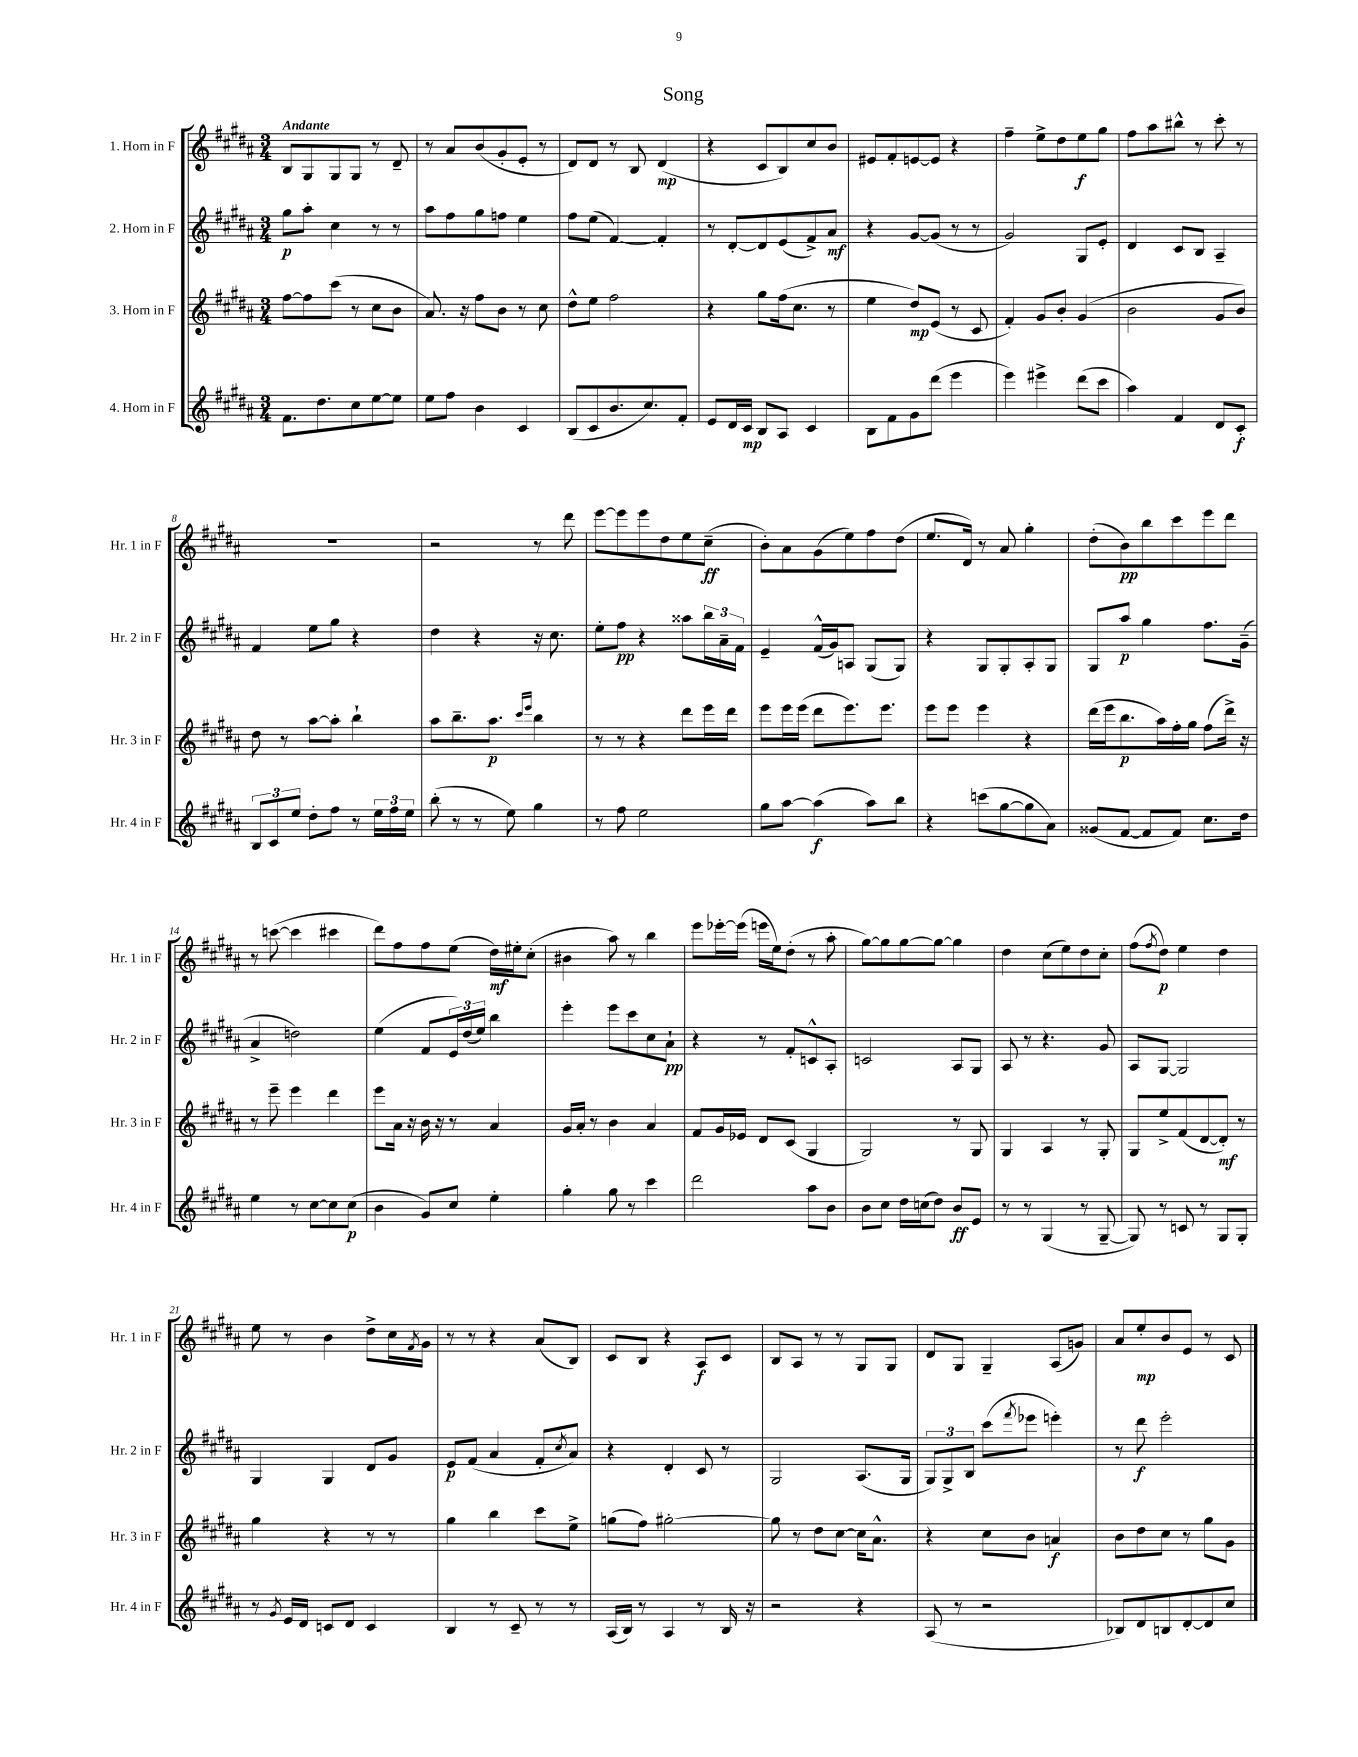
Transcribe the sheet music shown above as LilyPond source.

\header { title = "Song" }
<<
\new StaffGroup <<
\new Staff = "s0" \with { instrumentName = "1. Horn in F" shortInstrumentName = "Hr. 1 in F" } {
    \clef treble \key b \major \numericTimeSignature \time 3/4 \tempo "Andante"
    b8 gis8 gis8 gis8 r8 dis'8-- |
    r8 ais'8 b'8( gis'8-. e'8-. r8 |
    dis'8) dis'8 r8 b8 dis'4\mp( |
    r4 cis'8 b8) cis''8 b'8 |
    eis'8 fis'8-. e'8~ e'8 r4 |
    fis''4-- e''8-> dis''8 e''8\f gis''8 |
    fis''8 ais''8 bis''8-^ r8 cis'''8-. r8 |
    R2. |
    r2 r8 dis'''8 |
    e'''8~ e'''8 e'''8 dis''8 e''8 cis''8--\ff( |
    b'8-.) ais'8 gis'8( e''8) fis''8 dis''8( |
    e''8. dis'16) r8 ais'8 gis''4-. |
    dis''8-.( b'8\pp) b''8 cis'''8 e'''8 dis'''8 |
    r8 c'''8~( c'''4 cis'''4 |
    dis'''8) fis''8 fis''8 e''8( dis''16\mf) eis''16-. cis''8-.( |
    bis'4 ais''8) r8 b''4 |
    e'''8 ees'''16~-. ees'''16( e'''16 e''16) dis''8-.( r8 ais''8-. |
    gis''8~) gis''8 gis''8~ gis''8~ gis''4 |
    dis''4 cis''8( e''8) dis''8 cis''8-. |
    fis''8( \acciaccatura { fis''8 } dis''8\p) e''4 dis''4 |
    e''8 r8 b'4 dis''8-> cis''16 \acciaccatura { fis'8 } gis'16 |
    r8 r8 r4 ais'8( b8) |
    cis'8 b8 r4 ais8\f cis'8 |
    b8 ais8 r8 r8 gis8 gis8 |
    dis'8 gis8 gis4-- ais8( g'8) |
    ais'8 e''8-.\mp b'8 e'8 r8 cis'8 \bar "|." |
}
\new Staff = "s1" \with { instrumentName = "2. Horn in F" shortInstrumentName = "Hr. 2 in F" } {
    \clef treble \key b \major \numericTimeSignature \time 3/4
    gis''8\p ais''8-. cis''4 r8 r8 |
    ais''8 fis''8 gis''8 f''8 e''4 |
    fis''8 e''8( fis'4~) fis'4-. |
    r8 dis'8~-. dis'8 e'8( fis'8->) ais'8\mf |
    r4 gis'8~ gis'8( r8 r8 |
    gis'2) gis8 e'8-. |
    dis'4 cis'8 b8 ais4-- |
    fis'4 e''8 gis''8 r4 |
    dis''4 r4 r16 cis''8. |
    e''8-. fis''8\pp r4 aisis''8 \tuplet 3/2 { b''16 ais'16-- fis'16 } |
    e'4-- fis'16-^( gis'16) a8 gis8( gis8) |
    r4 gis8 gis8-. ais8-. gis8 |
    gis8 ais''8\p gis''4 fis''8. gis'16--( |
    ais'4-> d''2) |
    e''4( fis'8 \tuplet 3/2 { e'16) dis''16( e''16) } b''4 |
    e'''4-. e'''8 cis'''8 cis''8 ais'8-!\pp |
    r4 r8 fis'8-. c'8-^ ais8-. |
    c'2 ais8 gis8 |
    ais8 r8 r4. gis'8 |
    ais8 gis8~ gis2 |
    gis4 gis4 dis'8 gis'8 |
    e'8\p fis'8( ais'4 fis'8-. \acciaccatura { cis''8 } ais'8) |
    r4 dis'4-. cis'8 r8 |
    gis2 ais8.( gis16 |
    \tuplet 3/2 { gis8) gis8-> b8 } cis'''8( \acciaccatura { fis'''8 } ees'''8 e'''4-.) |
    r8 dis'''8\f e'''2-. \bar "|." |
}
\new Staff = "s2" \with { instrumentName = "3. Horn in F" shortInstrumentName = "Hr. 3 in F" } {
    \clef treble \key b \major \numericTimeSignature \time 3/4
    fis''8~ fis''8 cis'''8( r8 cis''8 b'8 |
    ais'8.) r16 fis''8 b'8 r8 cis''8 |
    dis''8-^ e''8 fis''2 |
    r4 gis''8 fis''16( cis''8. r8 |
    e''4 dis''8\mp) e'8( r8 cis'8 |
    fis'4-.) gis'8 b'8-. gis'4( |
    b'2 gis'8 b'8) |
    dis''8 r8 ais''8~ ais''8-. b''4-! |
    ais''8 b''8.-- ais''8.\p \grace { cis'''16 e'''16 } b''4 |
    r8 r8 r4 dis'''8 e'''16 dis'''16 |
    e'''8 e'''16 e'''16( dis'''8 e'''8.) e'''8. |
    e'''8 e'''8 e'''4 r4 |
    dis'''16( e'''16 b''8.\p ais''16) fis''16-. gis''16 fis''8( dis'''16->) r16 |
    r8 e'''8-- e'''4 dis'''4 |
    e'''8 ais'16 r16 b'16 r16 r8 ais'4 |
    gis'16 ais'16-. r8 b'4 ais'4 |
    fis'8 gis'16 ees'16 dis'8 cis'8( gis4 |
    gis2) r8 gis8 |
    gis4 ais4 r8 gis8-. |
    gis8 e''8-> fis'8( dis'8~ dis'8-.\mf) r8 |
    gis''4 r4 r8 r8 |
    gis''4 b''4 cis'''8 e''8-> |
    g''8( fis''8) gis''2~-. |
    gis''8 r8 dis''8 cis''8~ cis''16 ais'8.-^ |
    r4 cis''8 b'8 a'4\f |
    b'8 dis''8 cis''8 r8 gis''8 gis'8 \bar "|." |
}
\new Staff = "s3" \with { instrumentName = "4. Horn in F" shortInstrumentName = "Hr. 4 in F" } {
    \clef treble \key b \major \numericTimeSignature \time 3/4
    fis'8. dis''8. cis''8 e''8~ e''8 |
    e''8 fis''8 b'4 cis'4 |
    b8( cis'8 b'8. cis''8.) fis'8-. |
    e'8 dis'16 cis'16\mp b8 ais8 cis'4 |
    b8 fis'8 gis'8 dis'''8( e'''4 |
    e'''4) eis'''4-> dis'''8( cis'''8 |
    ais''4) fis'4 dis'8 cis'8-.\f |
    \tuplet 3/2 { b8 cis'8 e''8 } dis''8-. fis''8 r8 \tuplet 3/2 { e''16 fis''16 e''16 } |
    b''8-.( r8 r8 e''8) gis''4 |
    r8 fis''8 e''2 |
    gis''8 ais''8~ ais''4\f( ais''8) b''8 |
    r4 c'''8( gis''8~ gis''8 ais'8) |
    gisis'8( fis'8~ fis'8 fis'8) cis''8. dis''16 |
    e''4 r8 cis''8~ cis''8 cis''8\p( |
    b'4 gis'8) cis''8 e''4-. |
    gis''4-. gis''8 r8 cis'''4 |
    dis'''2 ais''8 b'8 |
    b'8 cis''8 dis''16 c''16( dis''8) b'8\ff e'8 |
    r8 r8 gis4( r8 gis8~-- |
    gis8) r8 c'8 r8 gis8 gis8-. |
    r8 \acciaccatura { gis'8 } e'16 dis'16 c'8 dis'8 c'4 |
    b4 r8 cis'8-- r8 r8 |
    ais16( b16) r8 ais4 r8 b16 r16 |
    r2 r4 |
    ais8( r8 r2 |
    bes8) dis'8 b8 dis'8~-. dis'8 cis''8 \bar "|." |
}
>>
>>
